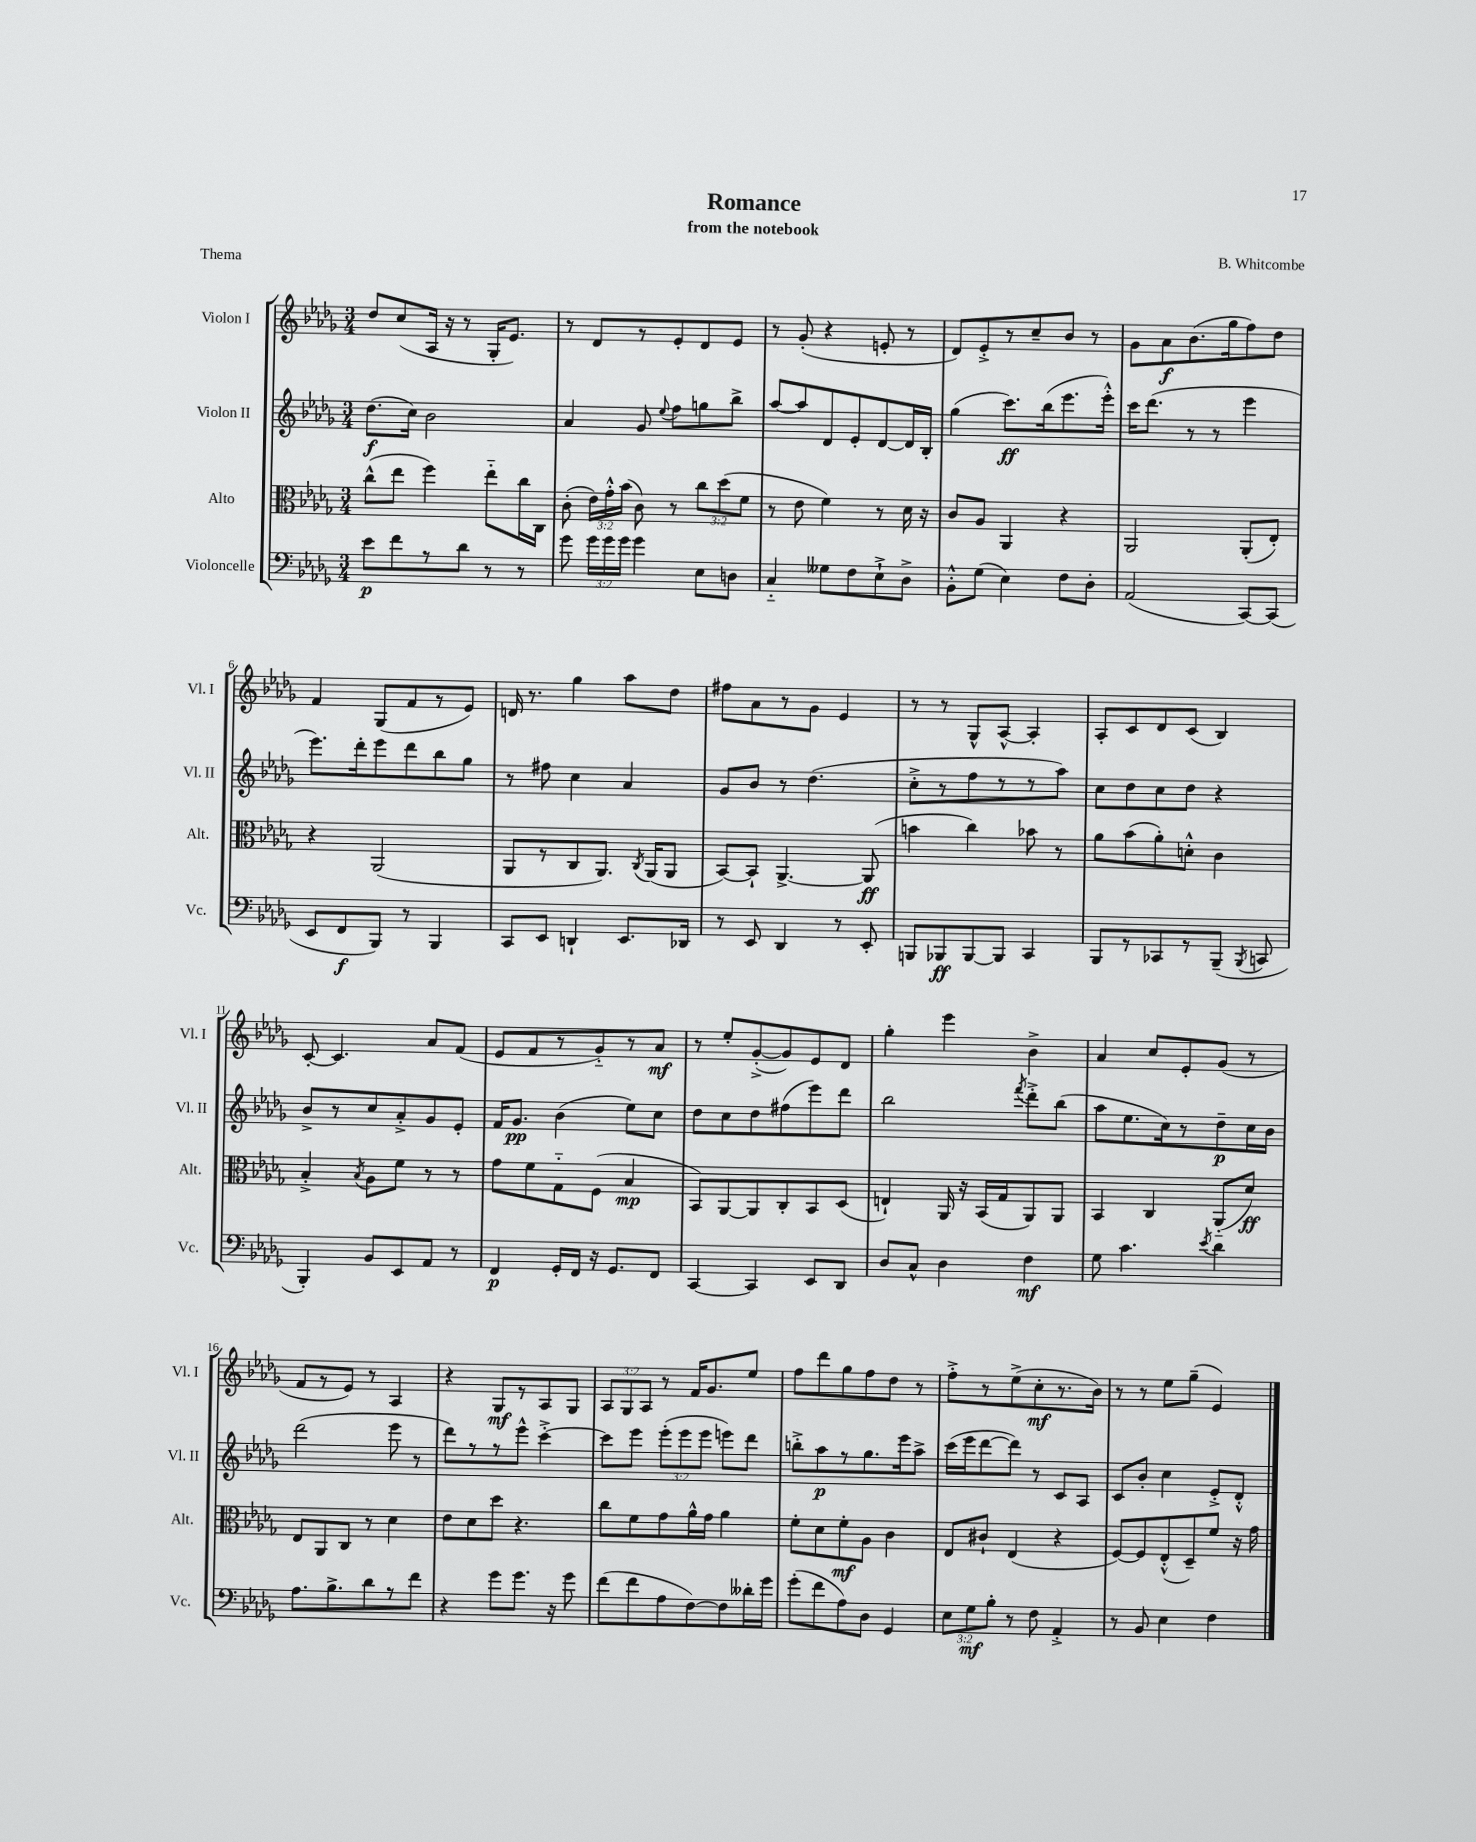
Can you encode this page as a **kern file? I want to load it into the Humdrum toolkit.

**kern	**dynam	**kern	**dynam	**kern	**dynam	**kern	**dynam
*part4	*part4	*part3	*part3	*part2	*part2	*part1	*part1
*staff4	*staff4	*staff3	*staff3	*staff2	*staff2	*staff1	*staff1
*I"Violoncelle	*	*I"Alto	*	*I"Violon II	*	*I"Violon I	*
*I'Vc.	*	*I'Alt.	*	*I'Vl. II	*	*I'Vl. I	*
*clefF4	*	*clefC3	*	*clefG2	*	*clefG2	*
*k[b-e-a-d-g-]	*	*k[b-e-a-d-g-]	*	*k[b-e-a-d-g-]	*	*k[b-e-a-d-g-]	*
*M3/4	*	*M3/4	*	*M3/4	*	*M3/4	*
=1	=1	=1	=1	=1	=1	=1	=1
8e-\L	p	(8cc^^\L	.	(8.dd-\L	f	8dd-/L	.
8f\	.	8ee-\J	.	.	.	(8cc/	.
.	.	.	.	16cc\Jk)	.	.	.
8r	.	4ff\)	.	2b-\	.	16A-/Jk	.
.	.	.	.	.	.	16r	.
8d-\J	.	.	.	.	.	8r	.
8r	.	8ee-\L	.	.	.	16G-'/KL	.
.	.	.	.	.	.	8.e-/J)	.
8r	.	16cc\L	.	.	.	.	.
.	.	16C\JJ	.	.	.	.	.
=2	=2	=2	=2	=2	=2	=2	=2
8g-\	.	(8c'\	.	4a-/	.	8r	.
24g-\LL	.	24e-\LL)	.	.	.	8d-/L	.
24g-\	.	24g-'^^\	.	.	.	.	.
24g-\JJ	.	(24b-\JJ	.	.	.	.	.
4g-\	.	8c\)	.	8g-/	.	8r	.
.	.	.	.	8qqee-/	.	.	.
.	.	8r	.	8ff\L	.	8e-'/	.
8E-\L	.	12cc\L	.	8ggn\	.	8d-/	.
.	.	(12dd-\	.	.	.	.	.
8Dn\J	.	.	.	8bb-^\J	.	8e-/J	.
.	.	12f\J	.	.	.	.	.
=3	=3	=3	=3	=3	=3	=3	=3
4C/	.	8r	.	[8aa-/L	.	8r	.
.	.	8e-\	.	8aa-/]	.	(8g-'/	.
8G--X\L	.	4f\)	.	8d-/	.	4r	.
8F\	.	.	.	8e-'/	.	.	.
8E-`^\	.	8r	.	[8d-/	.	8en'/	.
8D-^\J	.	16d-\	.	16d-/L]	.	8r	.
.	.	16r	.	16B-'/JJ	.	.	.
=4	=4	=4	=4	=4	=4	=4	=4
8BB-'^^\L	.	8c/L	.	(4gg-\	.	8d-/L)	.
(8G-\J	.	8A-/J	.	.	.	8e-'^/	.
4E-\)	.	4AA-/	.	8.ccc\L)	ff	8r	.
.	.	.	.	.	.	8cc~/	.
.	.	.	.	(16bb-\k	.	.	.
8F\L	.	4r	.	8.eee-\	.	8b-/J	.
8D-'\J	.	.	.	.	.	8r	.
.	.	.	.	16eee-'^^\Jk)	.	.	.
=5	=5	=5	=5	=5	=5	=5	=5
(2AA-/	.	2AA-/	.	16ccc\KL	.	8g-\L	.
.	.	.	.	(8.ddd-\J	.	.	.
.	.	.	.	.	.	8a-\	f
.	.	.	.	8r	.	(8.b-\	.
.	.	.	.	8r	.	.	.
.	.	.	.	.	.	16gg-\k	.
[8CC/L)	.	(8AA-'/L	.	4eee-\	.	8ff\)	.
(8CC/J]	.	8E-'/J)	.	.	.	8dd-\J	.
!!LO:LB:g=z
=6	=6	=6	=6	=6	=6	=6	=6
8EE-/L	.	4r	.	8.eee-\L)	.	4f/	.
8FF/	f	.	.	.	.	.	.
.	.	.	.	16ddd-'\k	.	.	.
8BBB-/J)	.	(2AA-/	.	8eee-\	.	(8G-/L	.
8r	.	.	.	8ddd-\	.	8f/	.
4BBB-/	.	.	.	8bb-\	.	8r	.
.	.	.	.	8gg-\J	.	8e-/J)	.
=7	=7	=7	=7	=7	=7	=7	=7
8CC/L	.	8AA-/L	.	8r	.	16dn/	.
.	.	.	.	.	.	8.r	.
8EE-/J	.	8r	.	8ff#X\	.	.	.
4DDn`/	.	8C/	.	4cc\	.	4gg-\	.
.	.	8.AA-/J)	.	.	.	.	.
8.EE-/L	.	.	.	4a-/	.	8aa-\L	.
.	.	8qC/	.	.	.	.	.
.	.	(16AA-/KL	.	.	.	.	.
.	.	8AA-/J	.	.	.	8dd-\J	.
16DD-X/Jk	.	.	.	.	.	.	.
=8	=8	=8	=8	=8	=8	=8	=8
8r	.	[8BB-/L)	.	8g-/L	.	8ff#X\L	.
8EE-/	.	8BB-`/J]	.	8b-/J	.	8a-\	.
4DD-/	.	[4.AA-^/	.	8r	.	8r	.
.	.	.	.	(4.dd-\	.	8g-\J	.
8r	.	.	.	.	.	4e-/	.
8EE-'/	.	(8AA-/]	ff	.	.	.	.
=9	=9	=9	=9	=9	=9	=9	=9
8BBBn/L	.	4bn\	.	8cc'^\L	.	8r	.
8BBB-X/	ff	.	.	8r	.	8r	.
[8BBB-/	.	4cc\)	.	8ff\	.	8G-^^/L	.
8BBB-/J]	.	.	.	8r	.	[8A-^^/J	.
4CC/	.	8b-X\	.	8r	.	4A-'/]	.
.	.	8r	.	8aa-\J)	.	.	.
=10	=10	=10	=10	=10	=10	=10	=10
8BBB-/L	.	8a-\L	.	8cc\L	.	8A-'/L	.
8r	.	(8b-\	.	8dd-\	.	8c/	.
8CC-X/	.	8a-'\)	.	8cc\	.	8d-/	.
8r	.	8dn'^^\J	.	8dd-\J	.	(8c/J	.
(8BBB-~/J	.	4c\	.	4r	.	4B-/)	.
8qBBB-/	.	.	.	.	.	.	.
8CCn/	.	.	.	.	.	.	.
!!LO:LB:g=z
=11	=11	=11	=11	=11	=11	=11	=11
4BBB-'/)	.	4B-'^/	.	8b-^/L	.	[8c'/	.
.	.	.	.	8r	.	4.c/]	.
.	.	8qB-/	.	.	.	.	.
8BB-/L	.	8A-\L	.	8cc/	.	.	.
8EE-/	.	8f\J	.	8a-'^/	.	.	.
8AA-/J	.	8r	.	8g-/	.	8a-/L	.
8r	.	8r	.	8e-'/J	.	(8f/J	.
=12	=12	=12	=12	=12	=12	=12	=12
4FF/	p	8g-\L	.	16f/KL	.	8e-/L	.
.	.	.	.	8.g-/J	pp	.	.
.	.	8f\	.	.	.	8f/	.
16GG-'/LL	.	8G-\	.	(4b-\	.	8r	.
16FF/JJ	.	.	.	.	.	.	.
16r	.	(8F\J	.	.	.	8g-/)	.
8.GG-/L	.	.	.	.	.	.	.
.	.	4B-/	mp	8ee-\L)	.	8r	.
8FF/J	.	.	.	8cc\J	.	8a-/J	mf
=13	=13	=13	=13	=13	=13	=13	=13
[4CC/	.	8BB-/L)	.	8dd-\L	.	8r	.
.	.	[8AA-/	.	8cc\	.	8ee-'/L	.
4CC/]	.	8AA-/]	.	8dd-\	.	([8g-'^/	.
.	.	8C'/	.	(8ff#X\	.	8g-/])	.
8EE-/L	.	8BB-/	.	8eee-\)	.	8e-/	.
8DD-/J	.	(8D-/J	.	8ddd-\J	.	8d-/J	.
=14	=14	=14	=14	=14	=14	=14	=14
8D-/L	.	4En`/)	.	2bb-\	.	4gg-'\	.
8C^^/J	.	.	.	.	.	.	.
4D-\	.	16AA-/	.	.	.	4eee-\	.
.	.	16r	.	.	.	.	.
.	.	(16BB-/LL	.	.	.	.	.
.	.	16G-/J	.	.	.	.	.
.	.	.	.	8qfff/	.	.	.
4F\	mf	8AA-/)	.	8ddd-'^\L	.	4b-^\	.
.	.	8AA-/J	.	(8bb-\J	.	.	.
=15	=15	=15	=15	=15	=15	=15	=15
8G-\	.	4BB-/	.	8aa-\L	.	4a-/	.
4.c\	.	.	.	8.ee-\	.	.	.
.	.	4C/	.	.	.	8cc/L	.
.	.	.	.	16cc\k)	.	.	.
.	.	.	.	8r	.	8e-'/	.
8qe-/	.	.	.	.	.	.	.
4d-\	.	(8AA-/L	.	8dd-~\	p	(8g-/J	.
.	.	8d-/J)	ff	16cc\L	.	8r	.
.	.	.	.	16b-\JJ	.	.	.
!!LO:LB:g=z
=16	=16	=16	=16	=16	=16	=16	=16
8.A-\L	.	8E-/L	.	(2ddd-\	.	8f/L	.
.	.	8AA-/	.	.	.	8r	.
8.B-^\	.	.	.	.	.	.	.
.	.	8C/J	.	.	.	8e-/J)	.
8d-\	.	8r	.	.	.	8r	.
8r	.	4d-\	.	8eee-\	.	4A-/	.
8f\J	.	.	.	8r	.	.	.
=17	=17	=17	=17	=17	=17	=17	=17
4r	.	8e-\L	.	8ddd-\L)	.	4r	.
.	.	8d-\	.	8r	.	.	.
8g-\L	.	8dd-\J	.	8r	.	8G-/L	mf
8.g-\J	.	4.r	.	8eee-^^\J	.	8r	.
.	.	.	.	[4ccc'^\	.	8A-/	.
16r	.	.	.	.	.	.	.
8g-\	.	.	.	.	.	8G-/J	.
=18	=18	=18	=18	=18	=18	=18	=18
(8f\L	.	8cc\L	.	8ccc\L]	.	12A-/L	.
.	.	.	.	.	.	12G-/	.
8f\	.	8f\	.	8eee-\J	.	.	.
.	.	.	.	.	.	12A-/J	.
8A-\	.	8g-\	.	(12eee-'\L	.	8r	.
.	.	.	.	12eee-\	.	.	.
[8F\)	.	16a-^^\L	.	.	.	16f/KL	.
.	.	.	.	12eee-\J	.	.	.
.	.	16g-\JJ	.	.	.	8.g-/	.
8F\]	.	4a-\	.	8eeen\L)	.	.	.
16d--X'\L	.	.	.	8ddd-\J	.	8ee-/J	.
16g-\JJ	.	.	.	.	.	.	.
=19	=19	=19	=19	=19	=19	=19	=19
(8g-'\L	.	8f'\L	.	8bbn'^\L	.	8ff\L	.
8f\	.	8d-\	.	8aa-\	p	8ddd-\	.
8A-\)	.	8f'\	mf	8r	.	8gg-\	.
8D-\J	.	8A-\J	.	8.gg-\	.	8ff\	.
4GG-/	.	4c\	.	.	.	8dd-\J	.
.	.	.	.	16eee-\k	.	.	.
.	.	.	.	8aa-^\J	.	8r	.
=20	=20	=20	=20	=20	=20	=20	=20
12E-\L	.	8E-/L	.	(16ccc\LL	.	8ff'^\L	.
.	.	.	.	16eee-\J	.	.	.
12G-\	mf	.	.	.	.	.	.
.	.	8c#X`/J	.	[8ddd-\	.	8r	.
12B-'\J	.	.	.	.	.	.	.
8r	.	(4E-/	.	8ddd-\J])	.	(8ee-^\	.
8F\	.	.	.	8r	.	8cc'\	mf
4AA-'^/	.	4r	.	8c/L	.	8.r	.
.	.	.	.	8A-/J	.	.	.
.	.	.	.	.	.	16b-\Jk)	.
=21	=21	=21	=21	=21	=21	=21	=21
8r	.	[8F/L)	.	8c/L	.	8r	.
8BB-/	.	8F/]	.	8b-'/J	.	8r	.
4E-\	.	(8E-'^^/	.	4cc\	.	8ee-\L	.
.	.	8D-~/)	.	.	.	(8gg-~\J	.
4F\	.	8f/J	.	8e-'^/L	.	4e-/)	.
.	.	16r	.	8d-'^^/J	.	.	.
.	.	16g-\	.	.	.	.	.
==	==	==	==	==	==	==	==
*-	*-	*-	*-	*-	*-	*-	*-
